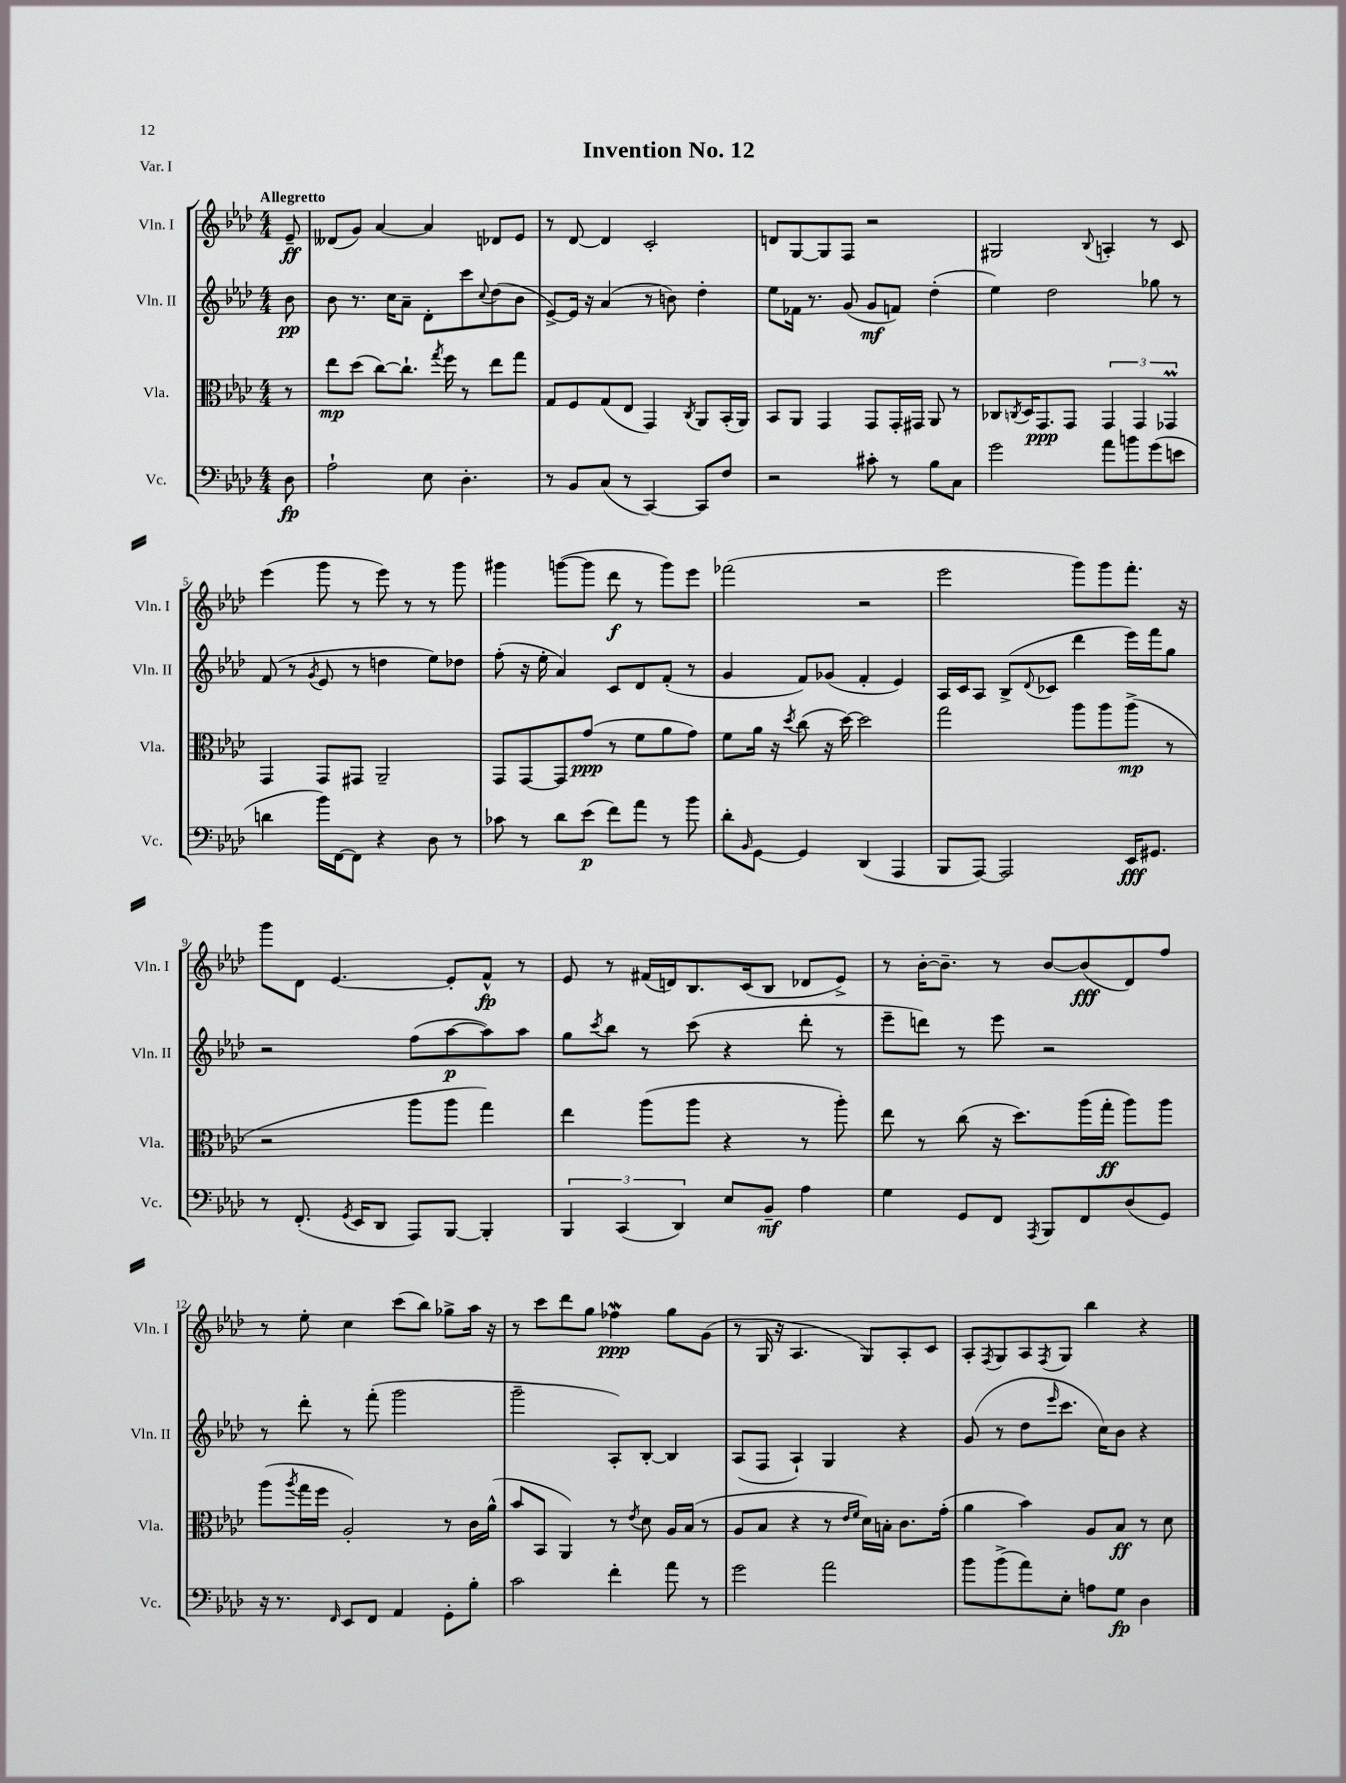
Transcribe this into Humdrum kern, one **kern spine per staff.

**kern	**kern	**kern	**kern
*staff4	*staff3	*staff2	*staff1
*clefF4	*clefC3	*clefG2	*clefG2
*k[b-e-a-d-]	*k[b-e-a-d-]	*k[b-e-a-d-]	*k[b-e-a-d-]
*M4/4	*M4/4	*M4/4	*M4/4
8D-	8r	8b-	8e-~
=	=	=	=
2A-`	8ee-	8b-	(8d--
.	(8dd-	8.r	8g)
.	[8cc)	.	[4a-
.	.	16cc	.
.	8.cc`]	8a-~	.
8E-	.	8d-'	4a-]
.	8qgg	.	.
.	16ff	.	.
4.D-'	8r	8ccc	.
.	.	8qqcc	.
.	8ee-	(8dd-	8d-
.	8gg	8b-	8e-
=	=	=	=
8r	8G	[8e-^)	8r
8BB-	8F	16e-]	[8d-
.	.	16r	.
(8C	(8G	(4a-	4d-]
8r	8E-	.	.
[4CC)	4GG)	8r	2c'
.	.	8b)	.
.	8qC	.	.
8CC]	8AA-	4dd-'	.
8F	(16BB-'	.	.
.	16AA-)	.	.
=	=	=	=
2r	8BB-	8ee-	8d
.	8AA-	16f-	[8G
.	.	8.r	.
.	4GG	.	8G]
.	.	(8g	8F
8c#'	8GG	8g	2r
8r	16GG'	8f)	.
.	16GG#	.	.
8B-	8AA-	(4dd-'	.
8C	8r	.	.
=	=	=	=
2g	8C-	4ee-)	2G#
.	8qC	.	.
.	16D-	.	.
.	8.GG	.	.
.	.	2dd-	.
.	8GG	.	.
.	.	.	8qqB-
8a-	6GG	.	4A'
8b	.	.	.
.	6GG	.	.
(8g	.	8gg-	8r
.	6GG-	.	.
8e	.	8r	8c
=	=	=	=
4d	4GG	(8f	(4eee-
.	.	8r	.
.	.	8qg	.
16b-)	8GG	8e-	8ggg
[16FF	.	.	.
8FF]	8GG#	8r	8r
4r	2AA-~	4dd	8eee-)
.	.	.	8r
8D-	.	8ee-)	8r
8r	.	8dd-	8ggg
=	=	=	=
8c-	8GG	(8ff'	4ggg#
8r	[8GG	16r	.
.	.	16ee-'	.
8d-	8GG]	4a-)	([8ggg
(8e-	(8g	.	8ggg]
8f)	8r	8c	8ddd-
8a-	8f	8d-	8r
8r	8a-	(8f'	8ggg)
8b-	8g)	8r	8eee-
=	=	=	=
8d-'	8f	4g	(2fff-
16qqBB-	.	.	.
[8GG	16a-	.	.
.	16r	.	.
.	8qdd-	.	.
4GG]	(8cc	8f)	.
.	16r	(8g-	.
.	[16dd-)	.	.
(4DD-	2dd-]	4f'	2r
4AAA-	.	4e-)	.
=	=	=	=
8BBB-	2gg	16A-	2eee-
.	.	16c	.
[8AAA-)	.	8A-	.
2AAA-]	.	(8B-^	.
.	.	8qqd-	.
.	.	8c-	.
.	8aa-	4ddd-	8ggg)
.	8aa-	.	8ggg
16EE-	(8aa-^	16eee-)	8.fff'
8.GG#	.	16fff	.
.	8r	8gg	.
.	.	.	16r
=	=	=	=
8r	2r	2r	8ggg
(8.FF'	.	.	8d-
.	.	.	[4.e-
8qGG	.	.	.
16EE-	.	.	.
8DD-	.	.	.
8AAA-)	8aa-	(8ff	.
[8BBB-	8aa-	[8aa-	8e-']
4BBB-']	4gg)	8aa-])	8f^^
.	.	8aa-	8r
=	=	=	=
6BBB-	4ee-	8gg	8e-
.	.	8qccc	.
.	.	8bb-	8r
(6CC	.	.	.
.	(8aa-	8r	(16f#
.	.	.	16d)
6DD-)	.	.	.
.	8aa-	(8ccc	8.B-
8E-	4r	4r	.
.	.	.	(16c
8BB-~	.	.	8B-
4A-	8r	8ddd-'	8d-
.	8aa-')	8r	8e-^)
=	=	=	=
4G	8ee-	8eee-~	8r
.	8r	8ddd)	[16b-'
.	.	.	8.b-~]
8GG	(8cc	8r	.
8FF	16r	8eee-	8r
.	8.dd-)	.	.
8qAAA-	.	.	.
8BBB-	.	2r	[8b-
8FF	(16aa-	.	(8b-]
.	16gg'	.	.
(8D-	8aa-)	.	8d-)
8GG)	8aa-	.	8ff
=	=	=	=
16r	(8aa-	8r	8r
8.r	.	.	.
.	8qaa-	.	.
.	16gg	8ddd-'	8ee-'
.	16ff	.	.
16qqFF	.	.	.
8EE-	2A-')	8r	4cc
8FF	.	(8fff'	.
4AA-	.	2ggg	(8ccc
.	.	.	8bb-)
8GG'	8r	.	8gg-^
8B-'	16c	.	16aa-
.	(16a-^^	.	16r
=	=	=	=
2c	8b-	2ggg~	8r
.	8BB-	.	8ccc
.	4AA-)	.	8ddd-
.	.	.	8gg
4f'	8r	8A-')	4ff-
.	8qe-	.	.
.	8d-	[8B-'	.
8a-	16A-	4B-]	8gg
.	(16B-	.	.
8r	8r	.	(8g
=	=	=	=
2g	8A-	(8A-	8r
.	8B-	8F	16G
.	.	.	16r
.	4r	4A-`)	4.A-
2a-	8r	4G	.
.	16qqe-	.	.
.	16qqf	.	.
.	16d-)	.	8G)
.	16B'	.	.
.	8.c	4r	8A-'
.	.	.	8c
.	(16g'	.	.
=	=	=	=
8b-	4a-	(8g	8A-'
.	.	.	8qF
(8b-^	.	8r	8G
8a-)	4b-)	8dd-	8A-
.	.	16qqeee-	8qF
8E-'	.	8.ccc	8G
8A	8A-	.	4bb-
.	.	16cc)	.
8G	8B-	8b-	.
4D-	8r	4r	4r
.	8d-	.	.
==	==	==	==
*-	*-	*-	*-
